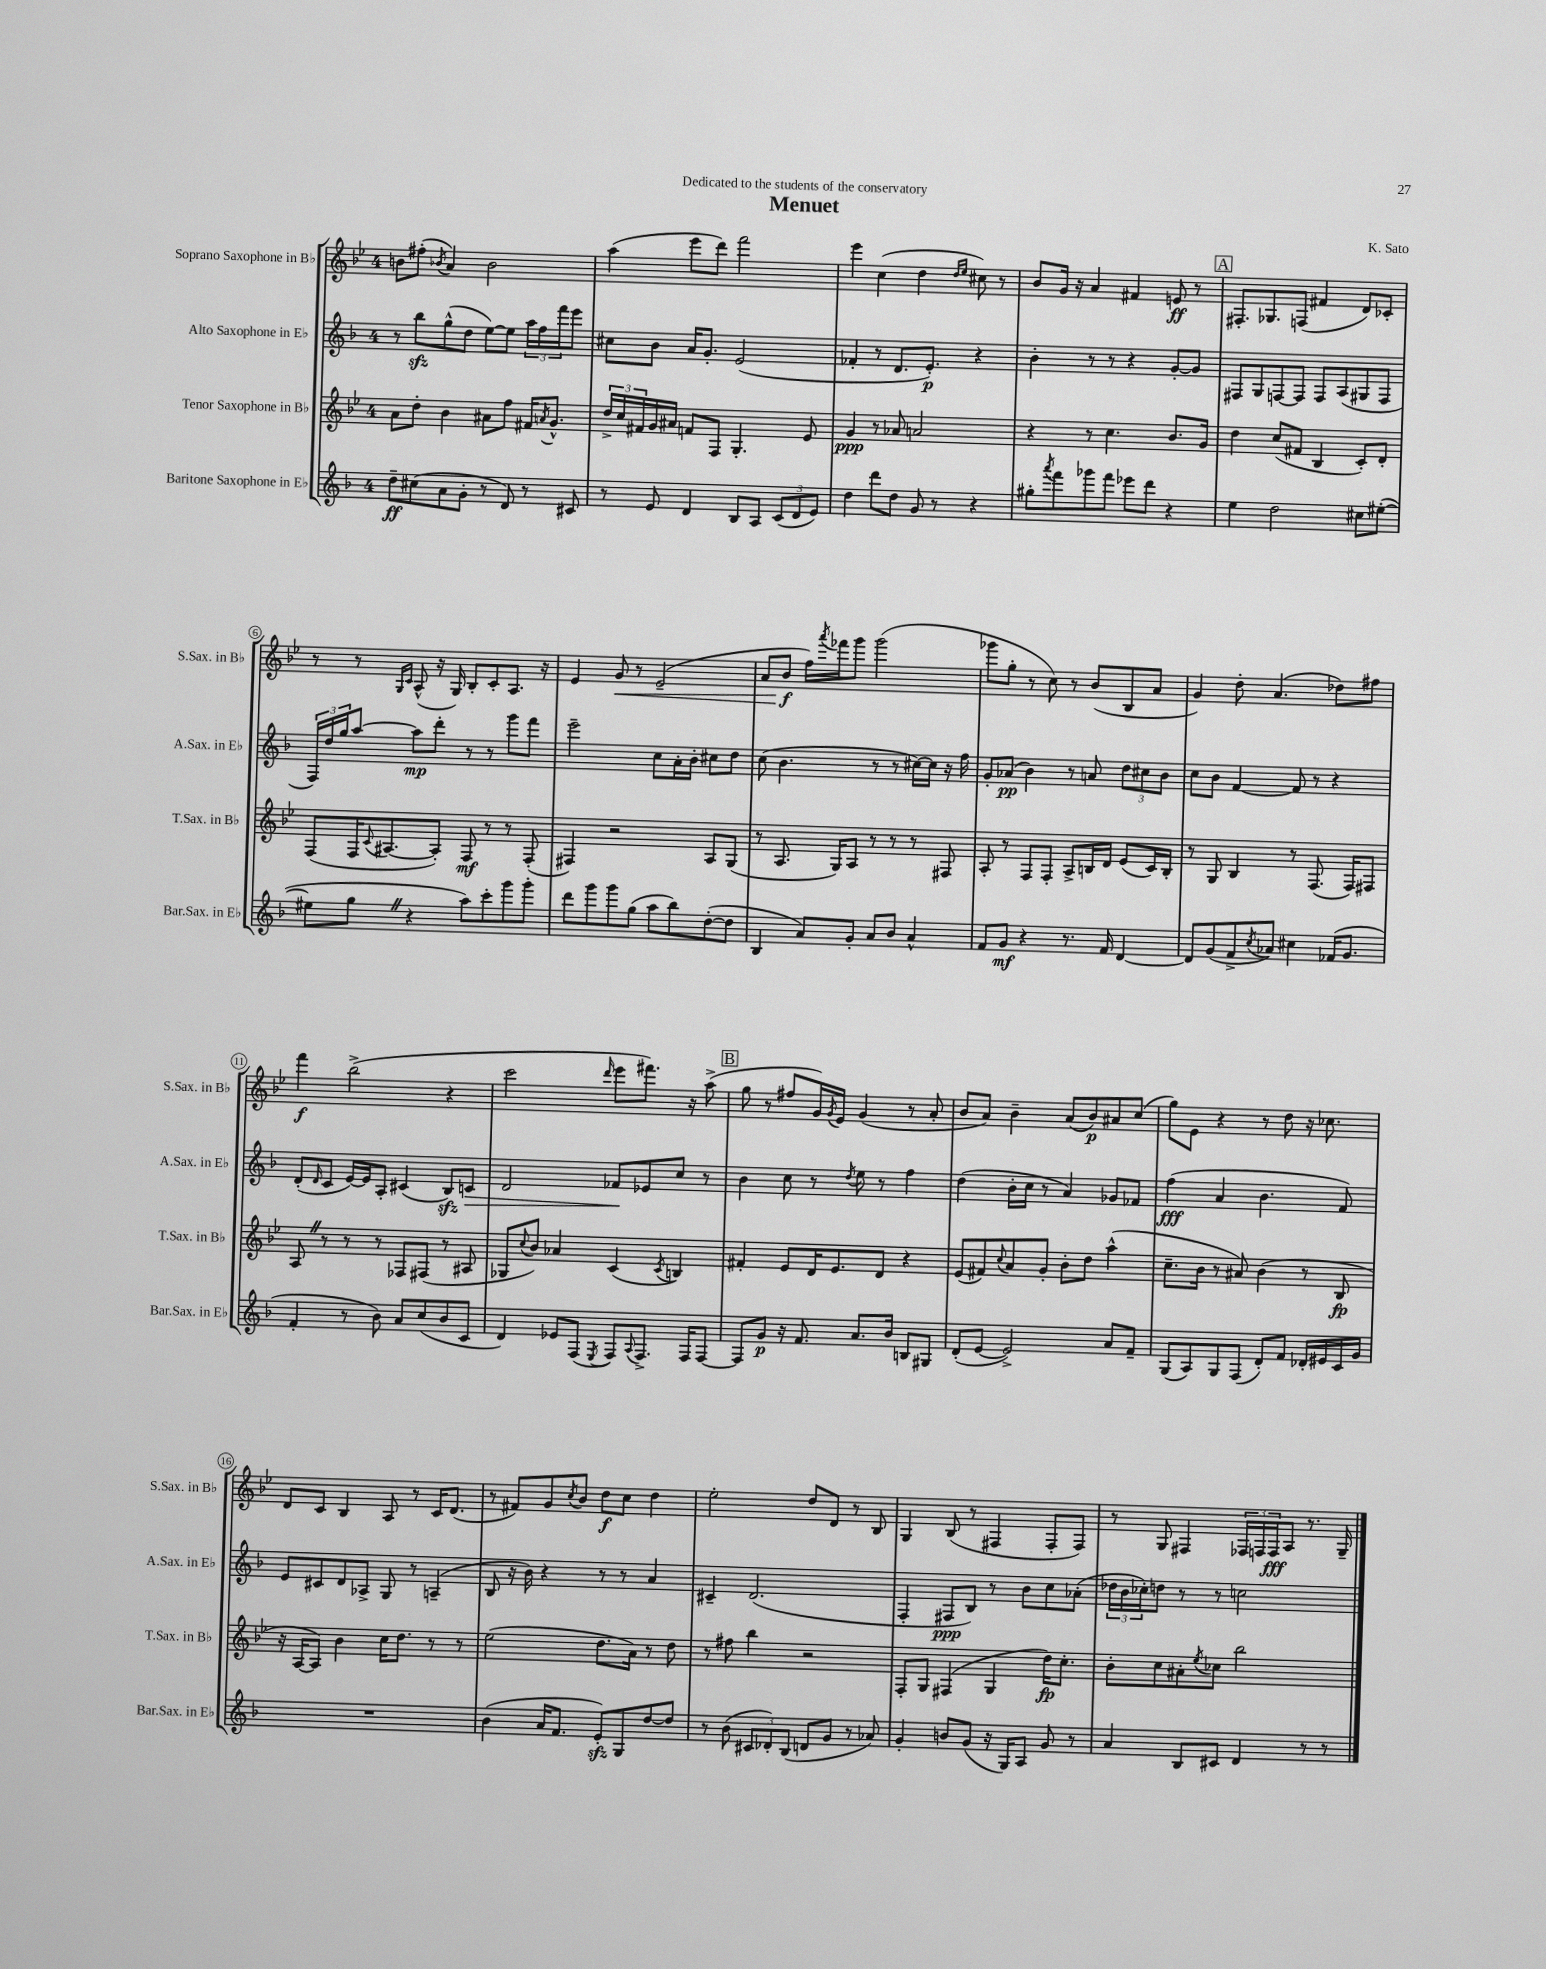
\header { title = "Menuet" composer = "K. Sato" dedication = "Dedicated to the students of the conservatory" }
<<
\new StaffGroup <<
\new Staff = "s0" \with { instrumentName = "Soprano Saxophone in Bb" shortInstrumentName = "S.Sax. in Bb" } {
    \clef treble \key bes \major \once \override Staff.TimeSignature.style = #'single-digit \time 4/4
    b'8 fis''8-.( \acciaccatura { bes'8 } a'4) bes'2 |
    a''4( ees'''8 d'''8) f'''2 |
    ees'''4 c''4( d''4 \grace { d''16 ees''16 } cis''8) r8 |
    bes'8 g'16 r16 a'4 fis'4 e'8\ff r8 |
    \mark \markup { \box "A" } fis8.-. ges8. f8( fis'4 d'8) ces'8-. |
    r8 r8 \grace { g16 c'16 } a8-^( r16 g16) bes8-. c'8-. a8. r16 |
    ees'4 g'8\< r8 ees'2--( |
    a'8 bes'8\f\! f''16) \acciaccatura { a'''8 } fes'''16 g'''8 g'''2( |
    ges'''8 g''8-. r8 c''8) r8 bes'8( bes8 a'8 |
    g'4) d''8-. a'4.( des''8) fis''8 |
    f'''4\f bes''2->( r4 |
    c'''2 \grace { d'''16 } ees'''8 fis'''8.) r16 a''8->( |
    \mark \markup { \box "B" } g''8 r8 fis''8 g'16) \acciaccatura { g'8 } ees'16 g'4( r8 a'8-. |
    bes'8 a'8) bes'4-- a'8( bes'8\p) ais'8 c''8( |
    g''8) ees'8 r4 r8 d''8 r16 ces''8. |
    d'8 c'8 bes4 a8 r8 c'16 d'8.( |
    r8 fis'8) g'8 \acciaccatura { c''8 } bes'8 d''8\f c''8 d''4 |
    ees''2-. d''8 d'8 r8 bes8 |
    g4 bes8( r8 fis4 fis8-. fis8) |
    r8 g8 fis4 \tuplet 3/2 { fes16 f16 f16\fff } a8 r8. g16-- \bar "|." |
}
\new Staff = "s1" \with { instrumentName = "Alto Saxophone in Eb" shortInstrumentName = "A.Sax. in Eb" } {
    \clef treble \key f \major \once \override Staff.TimeSignature.style = #'single-digit \time 4/4
    r8 bes''8\sfz g''8-^( d''8 e''8~) e''8 \tuplet 3/2 { a''16 f''16 f'''16 } e'''8 |
    cis''8 bes'8 a'16 g'8.-. e'2( |
    fes'4-. r8 d'8. e'8.-.\p) r4 |
    bes'4-. r8 r8 r4 g'8~-. g'8 |
    \mark \markup { \box "A" } fis8 g8 f8~ f8 f8 a8( gis8 f8 |
    \tuplet 3/2 { f16) d''16 g''16 } a''8~ a''8\mp d'''8-. r8 r8 g'''8 f'''8 |
    e'''2-- c''8 a'16-. bes'16-. cis''8 d''8 |
    c''8( bes'4. r8 r8 cis''16~) cis''16 r16 f''16 |
    g'8-. aes'8\pp( bes'4) r8 a'8 \tuplet 3/2 { d''8 cis''8 bes'8 } |
    c''8 bes'8 f'4~ f'8 r8 r4 |
    d'8-.( \grace { d'16 } c'8 e'16~) e'16 a8-. cis'4( bes8\sfz) c'8\> |
    d'2 fes'8\! ees'8 c''8 r8 |
    \mark \markup { \box "B" } bes'4 c''8 r8 \acciaccatura { d''8 } e''8 r8 f''4 |
    d''4( bes'16-. c''16 r8 a'4) ges'8 fes'8 |
    f''4\fff( a'4 bes'4. f'8) |
    e'8 cis'8 d'8 aes8-> g8 r8 a4--( |
    bes8 r16 bes'16) r4 r8 r8 a'4 |
    cis'4-- d'2.( |
    f4-. fis8\ppp bes8) r8 bes'8 c''8 aes'8-.( |
    \tuplet 3/2 { des''16 bes'16 ces''16-.) } d''8 r8 r8 c''2 \bar "|." |
}
\new Staff = "s2" \with { instrumentName = "Tenor Saxophone in Bb" shortInstrumentName = "T.Sax. in Bb" } {
    \clef treble \key bes \major \once \override Staff.TimeSignature.style = #'single-digit \time 4/4
    a'8 d''8-. bes'4 ais'8 f''8 fis'16 \acciaccatura { a'8 } g'8.-^ |
    \tuplet 3/2 { d''16-> c''16 fis'16 } g'16 ais'16 f'8 f8 g4.-. ees'8 |
    g'4\ppp r8 aes'8 a'2 |
    r4 r8 c''4. bes'8. g'16 |
    \mark \markup { \box "A" } d''4 c''8( fis'8 bes4 c'8-.) d'8-. |
    f8( f16 \appoggiatura { c'8 } ais8.~ ais8-.) f8\mf r8 r8 f8-.( |
    fis4) r2 a8 g8( |
    r8 a8. g16) a8 r8 r8 r8 fis8 |
    a8-. r8 f8 f8-. a8-> b16 d'16 ees'8( c'16) b16-. |
    r8 g8 bes4 r8 f8.( f16) fis8 |
    a8 \once \override BreathingSign.text = \markup { \musicglyph "scripts.caesura.straight" } \breathe r8 r8 r8 fes8 fis8( r8 ais8 |
    ges8 \appoggiatura { c''8 } bes'8) aes'4 c'4( \acciaccatura { c'8 } b4) |
    \mark \markup { \box "B" } fis'4-. ees'8 d'16 ees'8. d'8 r4 |
    ees'8( fis'8) \appoggiatura { c''8 } a'8 g'8-. bes'8-. d''8 a''4-^( |
    c''8.-- bes'16 r8 ais'8) bes'4( r8 bes8\fp |
    r16 a16~ a8) bes'4 c''16 d''8. r8 r8 |
    ees''2( d''8. a'16) r8 d''8 |
    r8 fis''8 bes''4 r2 |
    f8-. g8 fis4( g4 d''16\fp) c''8.-. |
    bes'8-. c''8 ais'8-. \acciaccatura { ees''8 } ces''8 bes''2 \bar "|." |
}
\new Staff = "s3" \with { instrumentName = "Baritone Saxophone in Eb" shortInstrumentName = "Bar.Sax. in Eb" } {
    \clef treble \key f \major \once \override Staff.TimeSignature.style = #'single-digit \time 4/4
    d''8--\ff cis''8( a'8 g'8-. r8 d'8) r8 cis'8 |
    r8 e'8 d'4 bes8 a8 \tuplet 3/2 { c'8( d'8 e'8) } |
    d''4 d'''8 d''8 g'8 r8 r4 |
    gis''8-. \acciaccatura { a'''8 } f'''8 ges'''8 f'''8 ees'''8 d'''8 r4 |
    \mark \markup { \box "A" } e''4 d''2 cis''8 eis''8~-.( |
    eis''8 g''8 \once \override BreathingSign.text = \markup { \musicglyph "scripts.caesura.straight" } \breathe r4 a''8) c'''8-. g'''8 g'''8-. |
    d'''8 g'''8 g'''8 g''8( a''8 bes''8) d''8~-.( d''8 |
    bes4 a'8) g'8-. a'8 bes'8 a'4-^ |
    f'8 g'8\mf r4 r8. f'16 d'4~ |
    d'8 g'8( f'8-> \acciaccatura { c''8 } aes'8) cis''4 fes'16( g'8. |
    f'4-. r8 bes'8) a'8 c''8( bes'8 c'8 |
    d'4) ees'8 f8( \acciaccatura { e8 } f8) \appoggiatura { a8 } f8.-> f16 f8~ |
    \mark \markup { \box "B" } f8 g'8\p r16 f'8. a'8. bes'16 b8 gis8 |
    d'8-.( e'8~ e'2->) a'8 f'8-- |
    g8( a8) g8 f8( d'8-.) f'8 des'16-. eis'16 c'16 g'16 |
    R1 |
    bes'4( a'16 f'8. e'8-.\sfz) g8 d''8~ d''8 |
    r8 bes'8( \tuplet 3/2 { cis'8 des'8-.) bes8( } d'8 g'8 r8 aes'8) |
    g'4-. b'8 g'8( r16 g16) a8 g'8 r8 |
    a'4 bes8 cis'8 d'4 r8 r8 \bar "|." |
}
>>
>>
\layout { \context { \Score \override BarNumber.stencil = #(make-stencil-circler 0.1 0.3 ly:text-interface::print) } }
